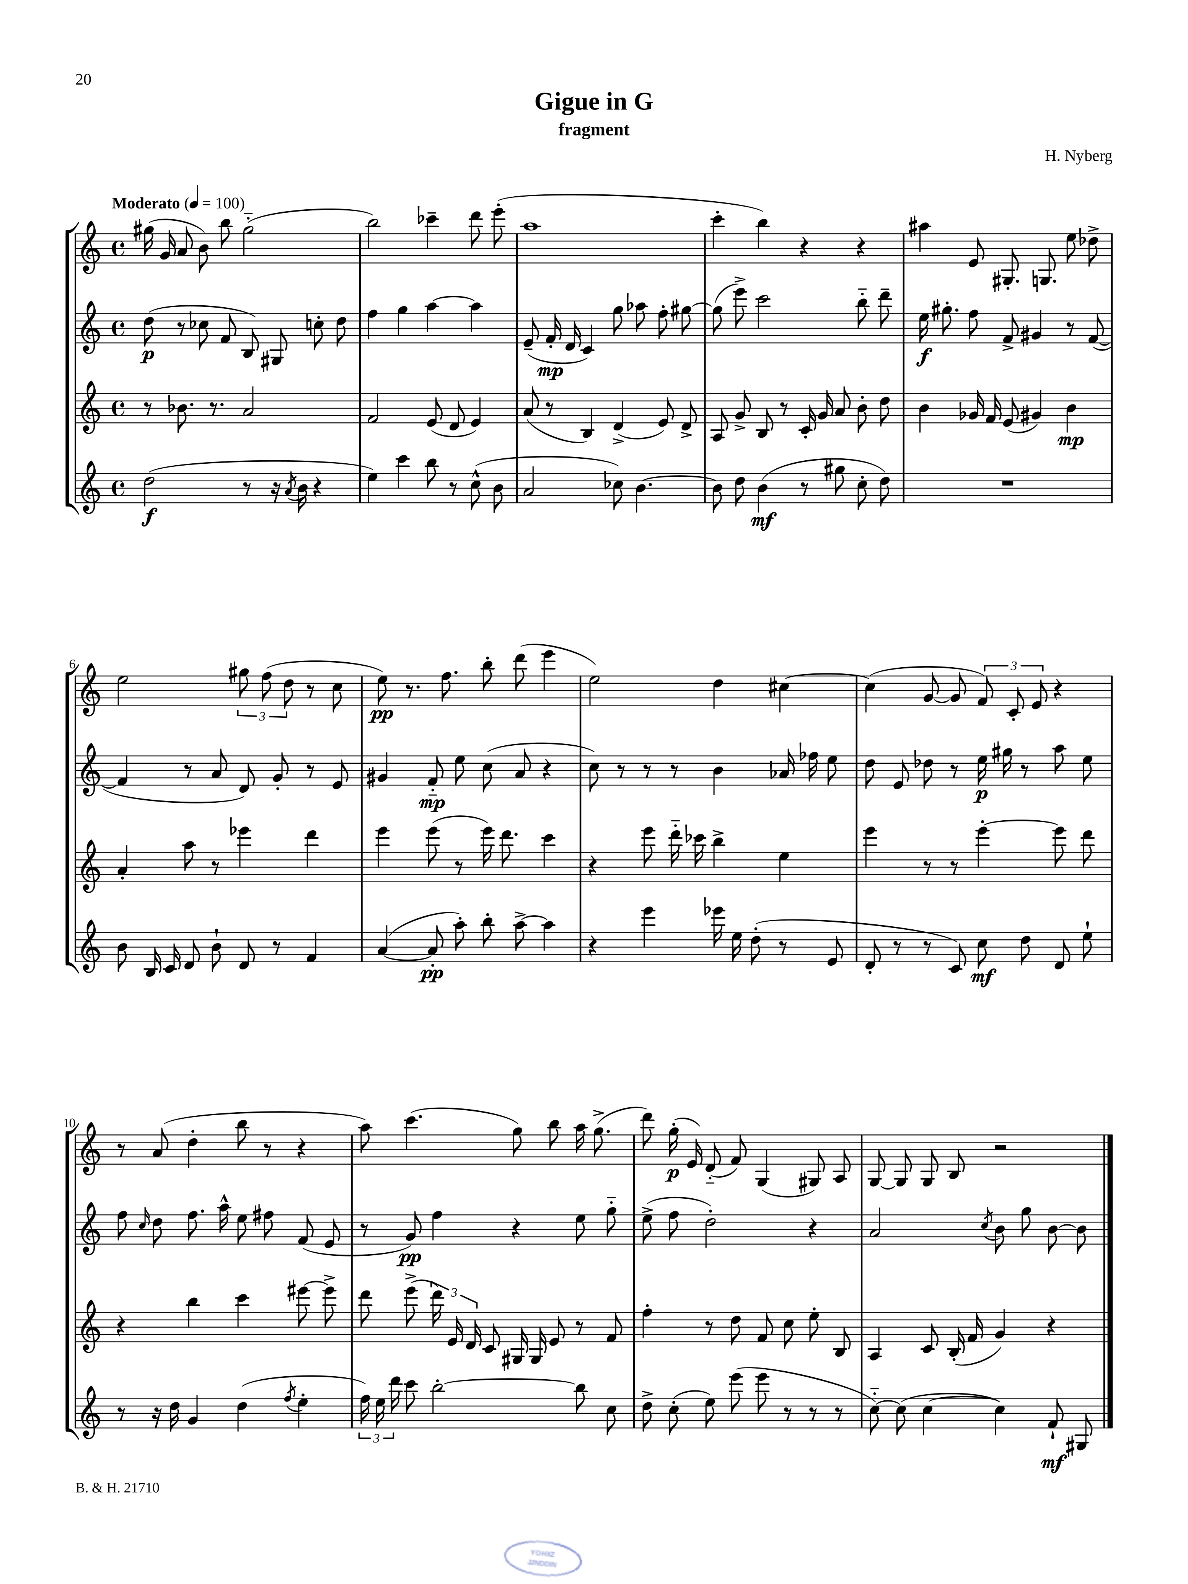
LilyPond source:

\header { title = "Gigue in G" composer = "H. Nyberg" subtitle = "fragment" }
<<
\new StaffGroup <<
\new Staff = "s0" {
    \clef treble \key c \major \defaultTimeSignature \time 4/4 \tempo "Moderato" 4 = 100
    \autoBeamOff gis''16( g'16 a'8 b'8) b''8 gis''2-_( |
    b''2) ces'''4-- d'''8 e'''8-.( |
    a''1 |
    c'''4-. b''4) r4 r4 |
    ais''4 e'8 gis8.-. g8. e''8 des''8-> |
    e''2 \tuplet 3/2 { gis''8 f''8( d''8 } r8 c''8 |
    e''8\pp) r8. f''8. b''8-. d'''8( e'''4 |
    e''2) d''4 cis''4~ |
    cis''4( g'8~ g'8 \tuplet 3/2 { f'8) c'8-. e'8 } r4 |
    r8 a'8( d''4-. b''8 r8 r4 |
    a''8) c'''4.( g''8) b''8 a''16 g''8.->( |
    d'''8) g''16-.\p( e'16) d'8-_( f'8) g4( gis8) a8 |
    g8~ g8 g8 b8 r2 \bar "|." |
}
\new Staff = "s1" {
    \clef treble \key c \major \defaultTimeSignature \time 4/4
    \autoBeamOff d''8\p( r8 ces''8 f'8 b8) gis8 c''8-. d''8 |
    f''4 g''4 a''4~ a''4 |
    e'8--( f'16-.\mp d'16 c'4) g''8 aes''8 f''8-. gis''8~ |
    gis''8( e'''8->) c'''2 b''8-_ d'''8-- |
    e''16\f gis''8.-. f''8 f'8-> gis'4 r8 f'8~( |
    f'4 r8 a'8 d'8) g'8-. r8 e'8 |
    gis'4 f'8-_\mp e''8 c''8( a'8 r4 |
    c''8) r8 r8 r8 b'4 aes'16 fes''16 e''8 |
    d''8 e'8 des''8 r8 e''16\p gis''16 r8 a''8 e''8 |
    f''8 \grace { c''16 } d''8 f''8. a''16-^ e''8 fis''8 f'8( e'8 |
    r8 g'8\pp) f''4 r4 e''8 g''8-_ |
    e''8->( f''8 d''2-.) r4 |
    a'2 \acciaccatura { c''8 } b'8 g''8 b'8~ b'8 \bar "|." |
}
\new Staff = "s2" {
    \clef treble \key c \major \defaultTimeSignature \time 4/4
    \autoBeamOff r8 bes'8. r8. a'2 |
    f'2 e'8( d'8 e'4) |
    a'8( r8 b4) d'4->( e'8) d'8-> |
    a8 g'8-> b8 r8 c'16-. g'16 a'8 b'8-. d''8 |
    b'4 ges'16 f'16 e'8( gis'4) b'4\mp |
    a'4-. a''8 r8 ees'''4 d'''4 |
    e'''4 e'''8( r8 e'''16) d'''8. c'''4 |
    r4 e'''8 d'''16-_ ces'''16 b''4-> e''4 |
    e'''4 r8 r8 e'''4~-. e'''8 d'''8 |
    r4 b''4 c'''4 eis'''8~ eis'''8-> |
    d'''8 e'''8->( \tuplet 3/2 { d'''16) e'16 d'16 } c'8 gis16 gis16 e'8 r8 f'8 |
    f''4-. r8 d''8 f'8 c''8 e''8-. b8 |
    a4 c'8 b16-.( f'16 g'4) r4 \bar "|." |
}
\new Staff = "s3" {
    \clef treble \key c \major \defaultTimeSignature \time 4/4
    \autoBeamOff d''2\f( r8 r16 \acciaccatura { a'8 } b'16 r4 |
    e''4) c'''4 b''8 r8 c''8-^( b'8 |
    a'2 ces''8) b'4.~ |
    b'8 d''8 b'4\mf( r8 gis''8 c''8-. d''8) |
    R1 |
    b'8 b16 c'16 d'8 b'8-! d'8 r8 f'4 |
    a'4~( a'8-.\pp a''8-.) b''8-. a''8~-> a''4 |
    r4 e'''4 ees'''16 e''16 d''8-.( r8 e'8 |
    d'8-. r8 r8 c'8) c''8\mf d''8 d'8 e''8-! |
    r8 r16 d''16 g'4 d''4( \acciaccatura { f''8 } e''4-. |
    \tuplet 3/2 { f''16) e''16 d'''16 } c'''8 b''2~-. b''8 c''8 |
    d''8-> c''8-.( e''8) e'''8( e'''8 r8 r8 r8 |
    c''8~-_) c''8( c''4~ c''4) f'8-!\mf gis8 \bar "|." |
}
>>
>>
